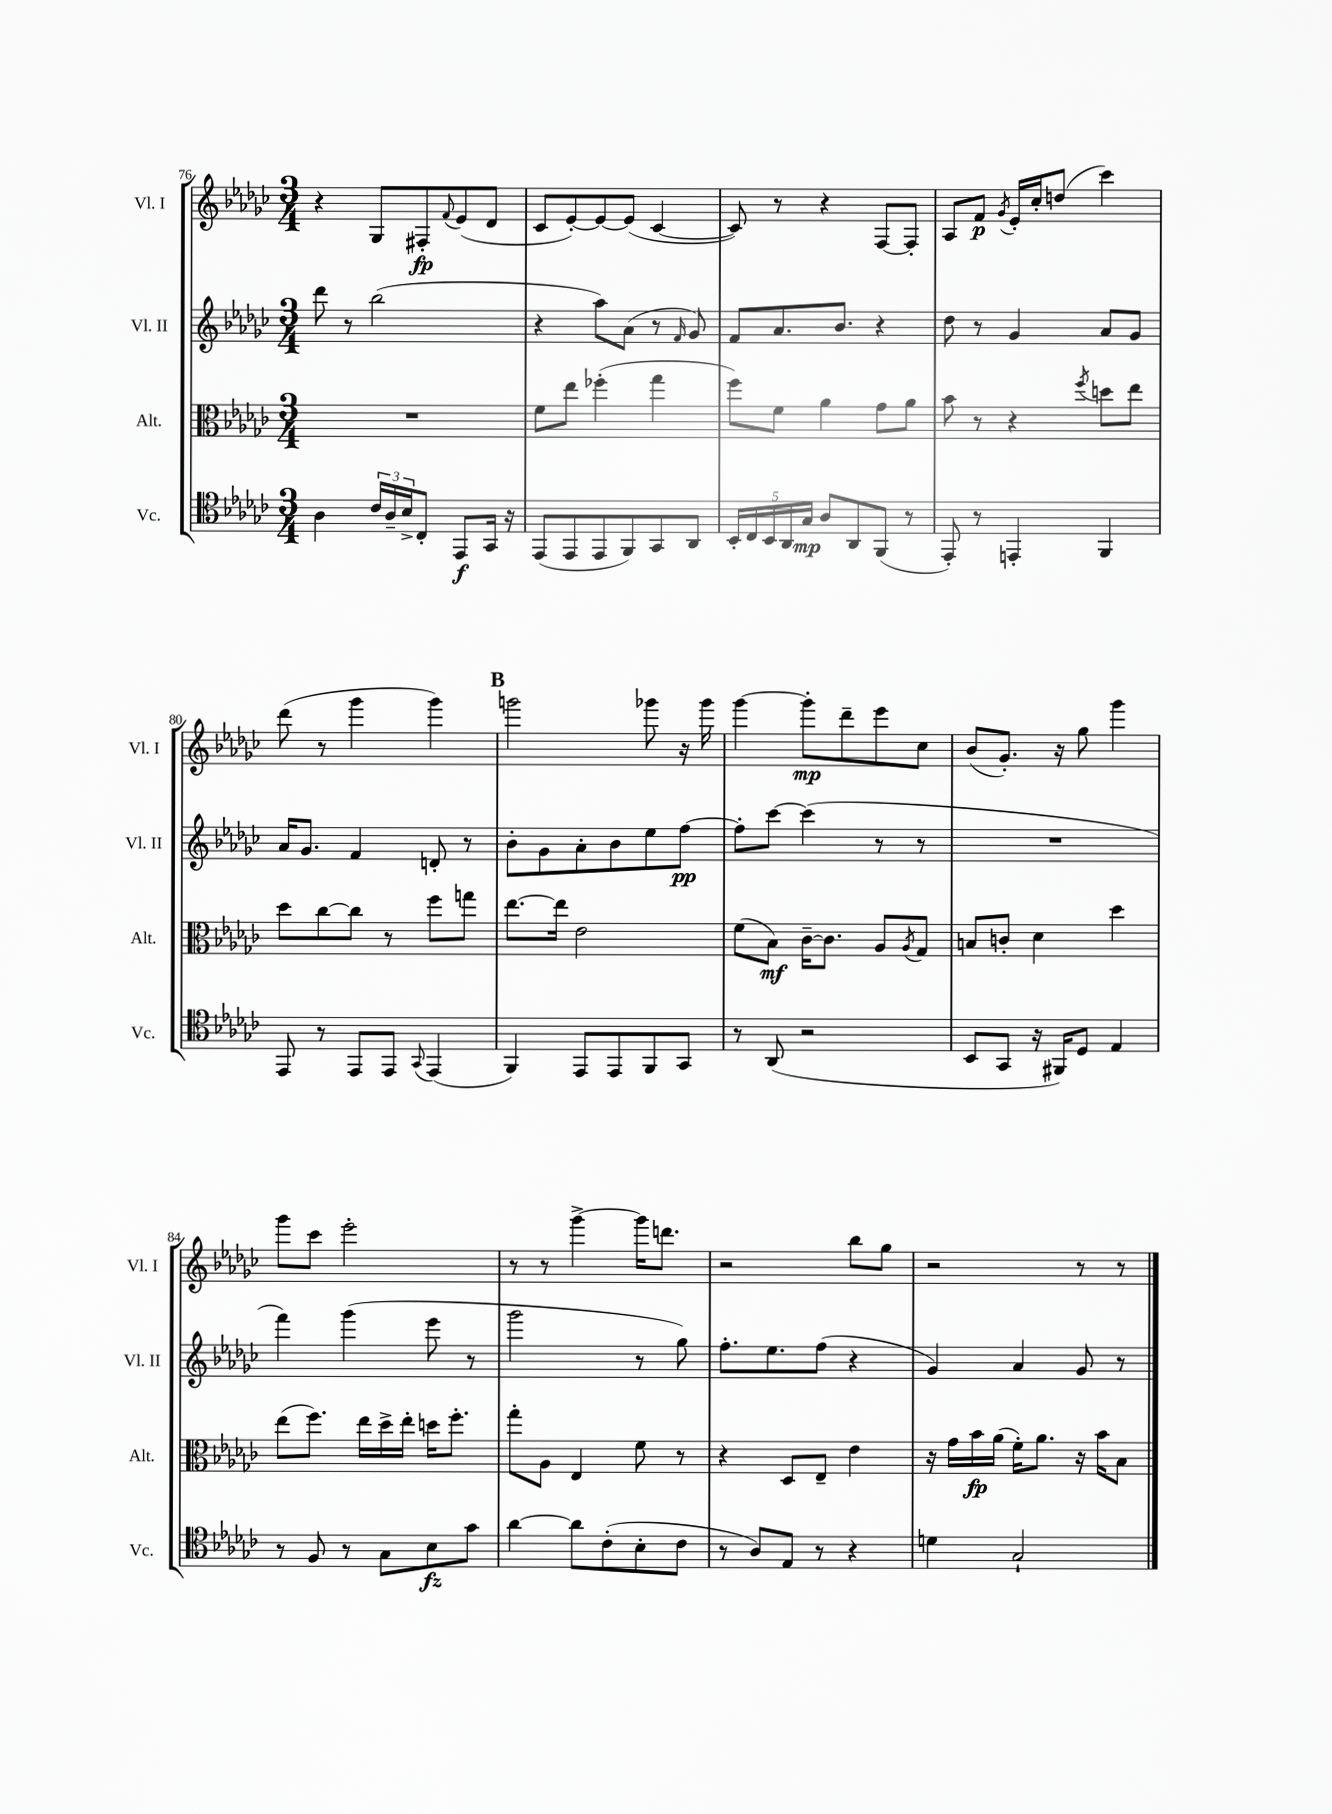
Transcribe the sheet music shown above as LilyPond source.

<<
\new StaffGroup <<
\new Staff = "s0" \with { instrumentName = "Vl. I" shortInstrumentName = "Vl. I" } {
    \clef treble \key ges \major \numericTimeSignature \time 3/4
    r4 ges8 fis8-.\fp \appoggiatura { f'8 } ees'8( des'8 |
    ces'8 ees'8~-.) ees'8~ ees'8( ces'4~ |
    ces'8) r8 r4 f8~ f8-. |
    aes8 f'8\p \acciaccatura { ges'8 } ees'16-. ces''16-. d''8( ces'''4) |
    des'''8( r8 ges'''4 ges'''4) |
    \mark \markup { \bold "B" } g'''2 ges'''8 r16 ges'''16 |
    ges'''4~ ges'''8-.\mp des'''8-- ees'''8 ces''8 |
    bes'8( ges'8.-.) r16 ges''8 ges'''4 |
    ges'''8 ces'''8 ees'''2-. |
    r8 r8 ges'''4~-> ges'''16 d'''8. |
    r2 bes''8 ges''8 |
    r2 r8 r8 \bar "|." |
}
\new Staff = "s1" \with { instrumentName = "Vl. II" shortInstrumentName = "Vl. II" } {
    \clef treble \key ges \major \numericTimeSignature \time 3/4
    des'''8 r8 bes''2( |
    r4 aes''8) aes'8( r8 \grace { f'16 } ges'8) |
    f'8 aes'8. bes'8. r4 |
    des''8 r8 ges'4 aes'8 ges'8 |
    aes'16 ges'8. f'4 d'8-. r8 |
    \mark \markup { \bold "B" } bes'8-. ges'8 aes'8-. bes'8 ees''8 f''8~\pp |
    f''8-. ces'''8~ ces'''4( r8 r8 |
    R2. |
    f'''4) ges'''4( ees'''8 r8 |
    ges'''2 r8 ges''8) |
    f''8.-. ees''8. f''8( r4 |
    ges'4) aes'4 ges'8 r8 \bar "|." |
}
\new Staff = "s2" \with { instrumentName = "Alt." shortInstrumentName = "Alt." } {
    \clef alto \key ges \major \numericTimeSignature \time 3/4
    R2. |
    f'8 ees''8 fes''4-.( ges''4 |
    f''8) f'8 aes'4 ges'8 aes'8 |
    bes'8 r8 r4 \acciaccatura { f''8 } d''8 ees''8 |
    des''8 ces''8~ ces''8 r8 f''8 g''8 |
    \mark \markup { \bold "B" } ees''8.~ ees''16 ees'2 |
    f'8( bes8\mf) ces'16~-- ces'8. aes8 \acciaccatura { aes8 } ges8 |
    b8 c'8-. des'4 des''4 |
    ees''8( f''8.) ees''16 des''16-> ees''16-. d''16 f''8.-. |
    ges''8-. aes8 ees4 f'8 r8 |
    r4 des8 ees8-- ees'4 |
    r16 ges'16 bes'16\fp aes'16( f'16-.) aes'8. r16 bes'16 bes8 \bar "|." |
}
\new Staff = "s3" \with { instrumentName = "Vc." shortInstrumentName = "Vc." } {
    \clef tenor \key ges \major \numericTimeSignature \time 3/4
    aes4 \tuplet 3/2 { ces'16 aes16-- bes16-> } ces8-. ees,8\f ges,16 r16 |
    ees,8( ees,8 ees,8 f,8) ges,8 aes,8 |
    \tuplet 5/4 { bes,16-. ces16 bes,16 aes,16 ges16\mp } aes8 aes,8 f,8( r8 |
    ees,8-.) r8 e,4-. f,4 |
    ees,8 r8 ees,8 ees,8 \appoggiatura { ges,8 } ees,4( |
    \mark \markup { \bold "B" } f,4) ees,8 ees,8 f,8 ges,8 |
    r8 aes,8( r2 |
    bes,8 ges,8 r16 fis,16) des8 ees4 |
    r8 f8 r8 ges8 bes8\fz ges'8 |
    aes'4~ aes'8 ces'8-.( bes8-. ces'8 |
    r8 aes8) ees8 r8 r4 |
    d'4 ges2-! \bar "|." |
}
>>
>>
\layout { \context { \Score currentBarNumber = #76 } }
